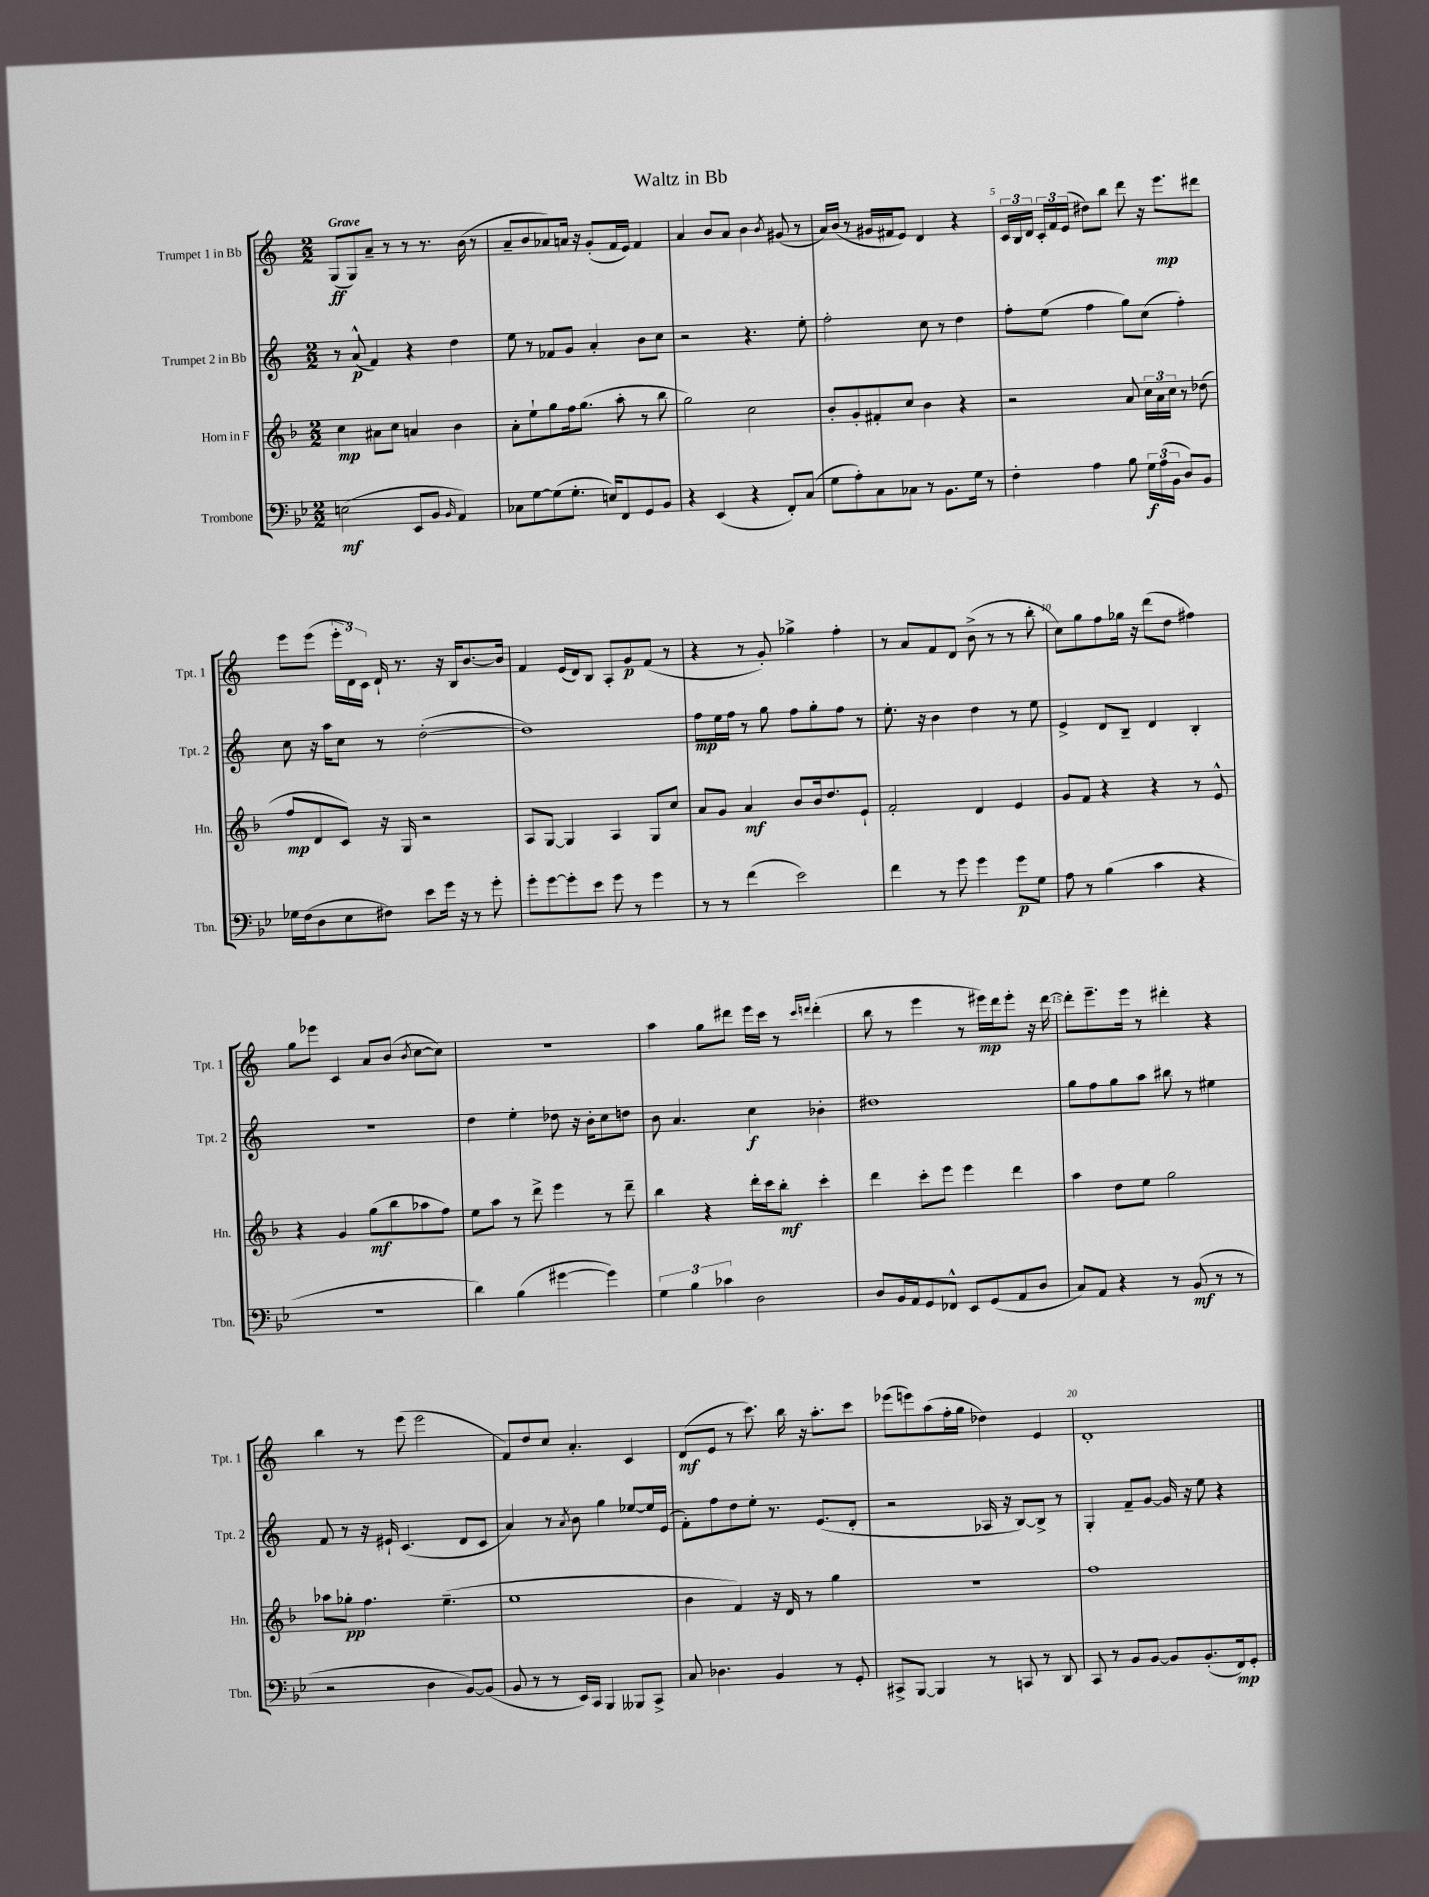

**kern	**kern	**kern	**kern
*staff4	*staff3	*staff2	*staff1
*clefF4	*clefG2	*clefG2	*clefG2
*k[b-e-]	*k[b-]	*k[]	*k[]
*M2/2	*M2/2	*M2/2	*M2/2
(2E	4cc	8r	(8G
.	.	(8a^^	8G)
.	8a#	4f)	8a~
.	8cc	.	8r
8EE-	4a	4r	8r
8BB-	.	.	8.r
16qqBB-	.	.	.
4AA)	4b-	4dd	.
.	.	.	(16b
.	.	.	8r
=	=	=	=
8C-	8a'	8ee	8a~
[8G	8ee`	8r	8b
(8G]	8gg	8f-	8a-)
8.G'	16ff	8g	16a
.	(8.gg	.	16r
.	.	4a'	(8g'
16E)	.	.	.
8FF	8aa'	.	16f
.	.	.	16e)
8GG	8r	8b	4f
8BB-	8bb-	8cc	.
=	=	=	=
4r	2gg)	2r	4a
(4EE-	.	.	8b
.	.	.	8a
4r	2cc	4.r	4b
.	.	.	8qb
8FF')	.	.	(8g#
(8C	.	8ee'	8r
=	=	=	=
8G	8b-'	2ff'	16a)
.	.	.	(16b
8A')	8g'	.	8r
8C	8f#'	.	16g#
.	.	.	16f#
8C-	8cc	.	8e)
8r	4b-	8cc	4d
8.BB-	.	8r	.
.	4r	4dd	4r
16G	.	.	.
8r	.	.	.
=	=	=	=
4F'	2r	8ff'	24c
.	.	.	24B
.	.	.	24d
.	.	(8ee	24c'
.	.	.	24f
.	.	.	(24e
4A	.	4ff	8dd#)
.	.	.	8bb
8B-	8a	8gg)	8ddd
24G	24cc	(8cc	16r
(24A	24a	.	.
.	.	.	8.eee
24BB-	24cc	.	.
8D)	8r	4ff')	.
8BB-	(8dd-	.	8ddd#
=	=	=	=
16G-	8ff	8cc	8eee
(16F	.	.	.
8D	8d	16r	(8eee
.	.	16aa	.
8E-	8c)	8cc	24eee'
.	.	.	24d)
.	.	.	24c
8F#)	16r	8r	16d`
.	16G	.	8.r
8e-	2r	([2dd'	.
16g	.	.	16r
16r	.	.	16B
8r	.	.	[8.b
8g'	.	.	.
.	.	.	16b]
=	=	=	=
8g'	8A	1dd])	4f
[8g	[8G	.	.
8g']	4G]	.	(16e
.	.	.	16d)
8e-	.	.	8B
8g	4A	.	8A'
8r	.	.	8g
4g	8G	.	(8f
.	8cc	.	8r
=	=	=	=
8r	8a	8ff	4r
8r	8g	16ee	.
.	.	16ff	.
(4f	4a	8r	8r
.	.	8gg	8g')
2e-)	8b-	8ff	4gg-^
.	16b-	8gg'	.
.	8.dd	.	.
.	.	8ff	4ff'
.	8e`	8r	.
=	=	=	=
4f	2f'	8.ee'	8r
.	.	.	8a
.	.	16r	.
8r	.	4b	8f
8g	.	.	8d
4g	4d	4dd	(8b^
.	.	.	8r
8g	4e	8r	8r
8G	.	8ee	8bb'
=	=	=	=
8A	8g	4e^	8cc)
8r	8f	.	8gg
(4B-	4r	8d	8ff
.	.	8B~	16gg-
.	.	.	16r
4c	4r	4d	(8ddd
.	.	.	8dd
4r	8r	4B'	4ff#)
.	8e^^	.	.
=	=	=	=
1r	4r	1r	8gg
.	.	.	8eee-
.	4g	.	4c
.	(8gg	.	8a
.	8bb-	.	(8b
.	.	.	8qb
.	8aa-	.	[8cc
.	8ff)	.	8cc])
=	=	=	=
4d)	8ee	4dd	1r
.	8aa	.	.
(4B-	8r	4ee'	.
.	8ddd^	.	.
[4g#	4eee	8dd-	.
.	.	16r	.
.	.	16b'	.
4g#])	8r	8cc	.
.	8ddd~	8dd	.
=	=	=	=
6G	4bb-	8b	4aa
.	.	4.a	.
6B-	.	.	.
.	4r	.	8gg
6c-	.	.	.
.	.	.	8ddd#
2D	16ddd'	4cc	16eee
.	16ccc	.	16ccc
.	8bb-'	.	8r
.	.	.	16qqccc
.	.	.	16qqddd
.	4ccc'	4b-'	(4ddd'
=	=	=	=
8D	4ddd	1dd#	8bb
16BB-	.	.	8r
16AA	.	.	.
8GG	8ccc'	.	4eee
8FF-^^	8eee	.	.
8EE-	4eee	.	8r
(8GG	.	.	16eee#)
.	.	.	16ddd
8AA	4ddd	.	8eee#'
8D	.	.	16r
.	.	.	[16ddd
=	=	=	=
8C)	4aa	8gg	8ddd']
8AA	.	8ff	8.eee~
4r	8dd	8gg	.
.	.	.	16eee
.	8ee	8aa	8r
8r	2gg	8bb#	4ddd#'
(8BB-	.	8r	.
8r	.	4ee#	4r
8r	.	.	.
=	=	=	=
2r	8aa-	8f	4bb
.	8gg-'	8r	.
.	4.ff	16r	8r
.	.	16e#`	.
.	.	(4.c	(8eee
4D	.	.	2eee
.	(4.ee~	.	.
[8BB-)	.	8d	.
(8BB-]	.	8c	.
=	=	=	=
8BB-	1ee	4a)	8f)
8r	.	.	8dd
8r	.	8r	8cc
.	.	8qa	.
16EE-)	.	8b	4.a'
16CC	.	.	.
4BBB-	.	4gg	.
8BBB--	.	[8ee-	4c
8CC^	.	16ee-]	.
.	.	(16e	.
=	=	=	=
8C	4b-	8f')	(8d
4.D-	.	8ff	8e
.	4f)	8dd	8r
.	.	8ee'	8.ccc)
4BB-	16r	8.r	.
.	16d	.	16bb
.	8r	.	16r
.	.	(8.e	8.aa'
8r	4gg	.	.
8GG'	.	8d'	8ccc
=	=	=	=
8CC#^	1r	2r	(8eee-
[8BBB-	.	.	8eee)
4BBB-]	.	.	(8aa
.	.	.	16ff'
.	.	.	16gg
8r	.	16A-	4dd-)
.	.	16r	.
8CC	.	[8B)	.
8r	.	8B^]	4e
8DD	.	8r	.
=	=	=	=
8CC	1ff	4G'	1d'
8r	.	.	.
8BB-	.	8f~	.
[8BB-	.	[8g	.
8BB-]	.	16g]	.
.	.	16r	.
(8.BB-'	.	8ee	.
.	.	4r	.
16FF)	.	.	.
8GG'	.	.	.
==	==	==	==
*-	*-	*-	*-
